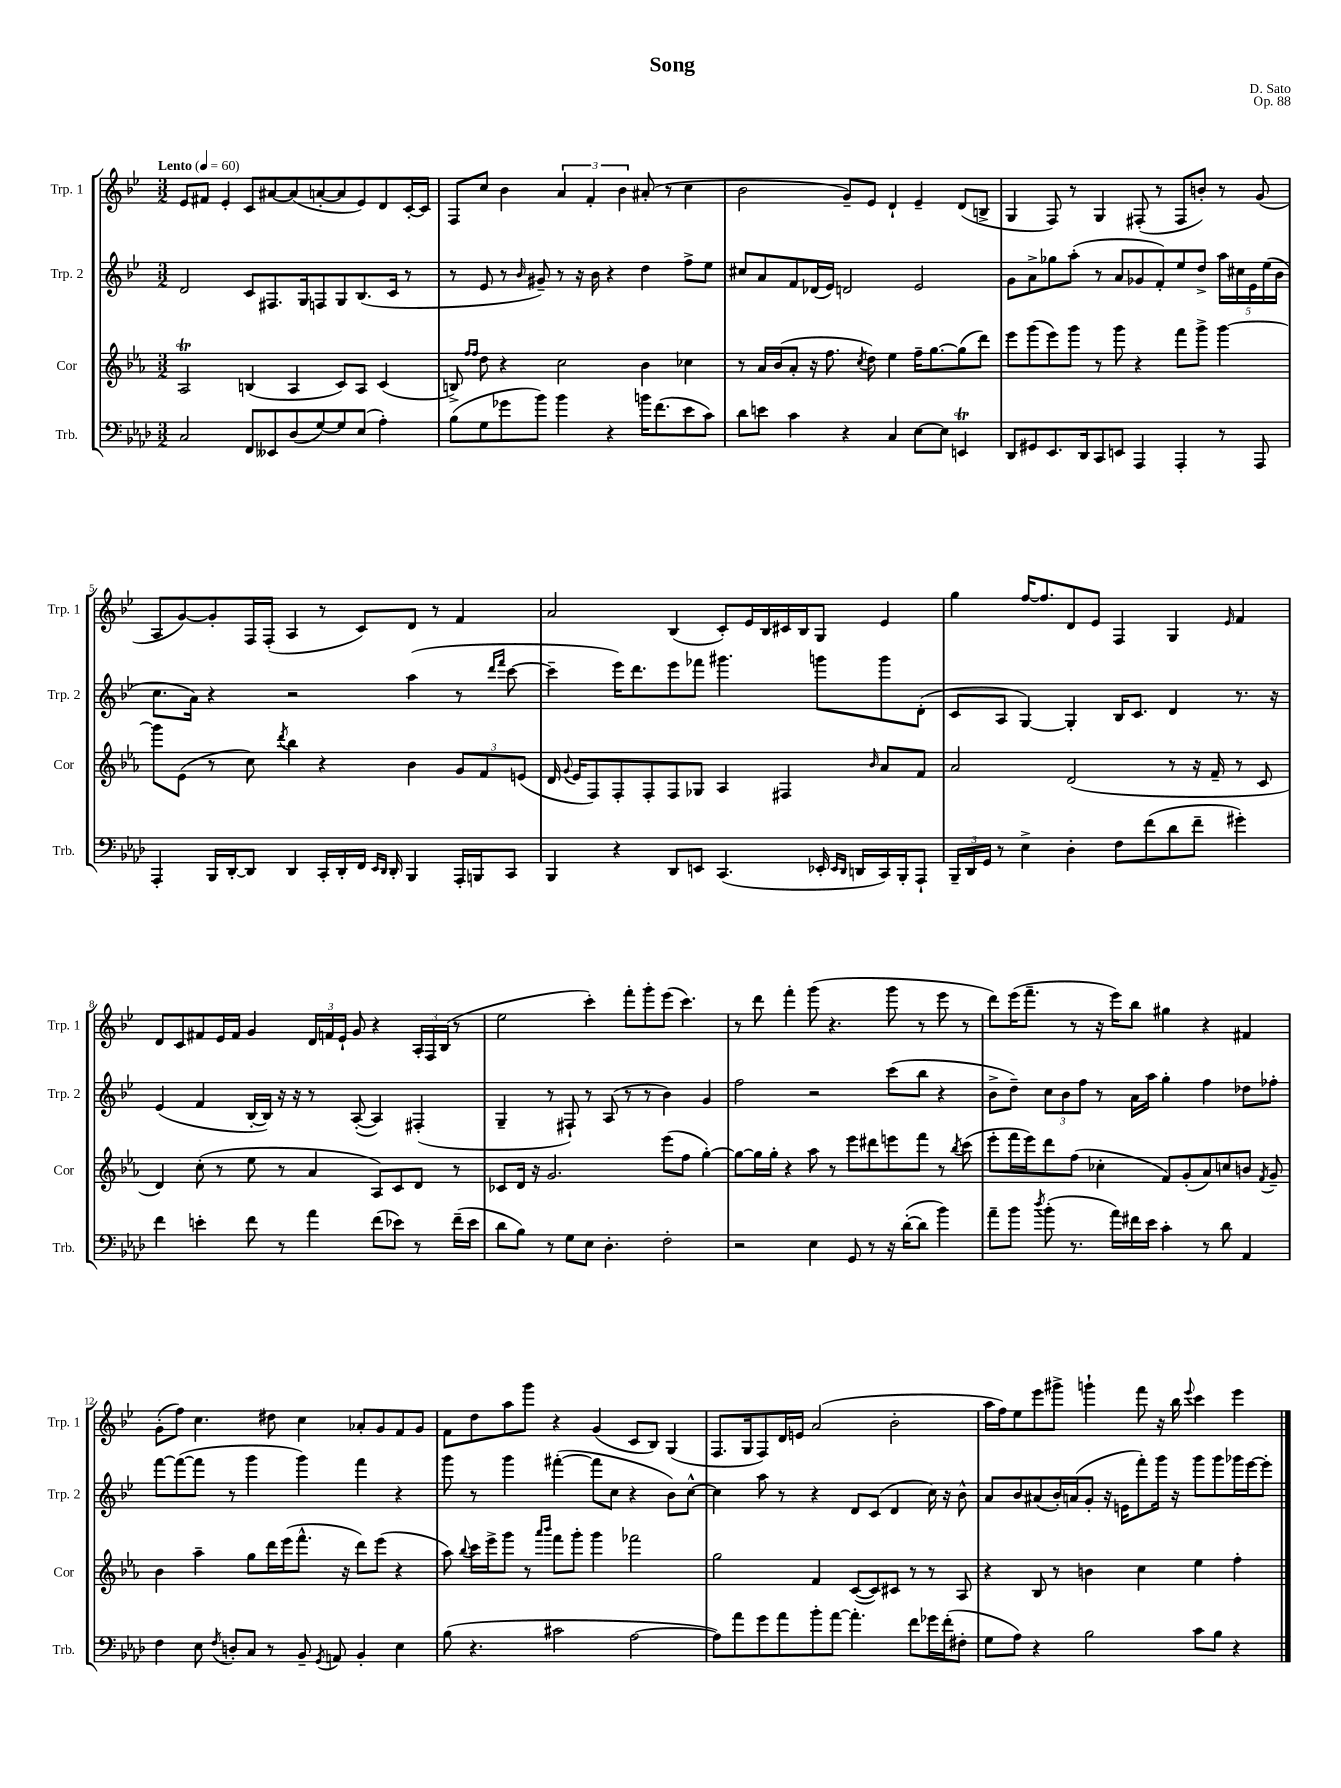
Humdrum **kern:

**kern	**kern	**kern	**kern
*part4	*part3	*part2	*part1
*staff4	*staff3	*staff2	*staff1
*I"Trb.	*I"Cor	*I"Trp. 2	*I"Trp. 1
*I'Trb.	*I'Cor	*I'Trp. 2	*I'Trp. 1
*clefF4	*clefG2	*clefG2	*clefG2
*k[b-e-a-d-]	*k[b-e-a-]	*k[b-e-]	*k[b-e-]
*M3/2	*M3/2	*M3/2	*M3/2
*MM60	*MM60	*MM60	*MM60
=1	=1	=1	=1
!	!	!	!LO:TX:a:B:t=Lento
2C/	2A-T/	2d/	8e-/L
.	.	.	8f#X/J
.	.	.	4e-'/
8FF/L	(4Bn/	8c/L	8c/L
8EE--X/	.	8.F#X/	[8a#X/
(8D-/	4A-/	.	(8a#/]
.	.	16G/k	.
[8G/)	.	8Fn/	[8an'/
8G/]	8c/L)	8G/	8a/]
(8E-/J	8A-/J	(8.B-/	8e-/)
4A-'\)	(4c/	.	8d/
.	.	16c/Jk	.
.	.	8r	[16c'/L
.	.	.	16c/JJ]
=2	=2	=2	=2
(8B-\L	8Bn^/)	8r	8F/L
.	16qqff/LL	.	.
.	16qqff/JJ	.	.
8G\	8dd\	8e-/	8cc/J
8g-X\	4r	8r	4b-\
.	.	16qqb-/	.
8b-\J)	.	8g#X~/)	.
4b-\	2cc\	8r	6a/
.	.	16r	.
.	.	.	6f'/
.	.	16b-\	.
4r	.	4r	.
.	.	.	6b-\
16bn\KL	4b-\	4dd\	(8a#X'/
(8.f\	.	.	.
.	.	.	8r
8e-\	4cc-X\	8ff^\L	4cc\
8c\J)	.	8ee-\J	.
=3	=3	=3	=3
8d-\L	8r	8cc#X/L	2b-\
8en\J	16a-/LL	8a/	.
.	(16b-/J	.	.
4c\	8a-'/J	8f/	.
.	16r	(16d-X/L	.
.	8.ff\	16e-/JJ)	.
4r	.	2dn/	8g~/L)
.	8qcc/	.	.
.	8dd\)	.	8e-/J
4C/	4ee-\	.	4d`/
[8E-\L	16ff~\KL	2e-/	4e-~/
.	[8.gg\	.	.
8E-\J]	.	.	.
4EEnt/	(8gg\]	.	(8d/L
.	8ddd\J)	.	8Bn^/J
=4	=4	=4	=4
8DD-/L	8eee-\L	8g\L	4G/
8GG#X/	(8ggg\	8a^\	.
8.EE-/	8eee-\)	8gg-X\	8F/)
.	8ggg\J	(8aa'\J	8r
16DD-/k	.	.	.
8CC/	8r	8r	4G/
8EEn/J	8ggg\	8a/L	.
4AAA-/	4r	8g-X/	(8F#X'/
.	.	8f'/)	8r
4AAA-'/	8fff\L	8ee-/	8F#/L
.	8ggg^\J	8dd^/J	8bn'/J)
8r	[4ggg\	20aa\LL	8r
.	.	20cc#X\	.
.	.	20e-\	.
8AAA-/	.	.	(8g/
.	.	(20ee-\	.
.	.	20b-\JJ	.
!!LO:LB:g=z
=5	=5	=5	=5
4AAA-'/	8ggg\L]	8.cc\L	8A/L
.	(8e-\J	.	[8g/)
.	.	16a\Jk)	.
16BBB-/LL	8r	4r	8g'/]
[16DD-'/J	.	.	.
8DD-/J]	8cc\)	.	16F/L
.	.	.	(16F'/JJ
.	8qddd/	.	.
4DD-/	4bb-\	2r	4A/
16CC'/LL	4r	.	8r
16DD-'/	.	.	.
16FF/JJ	.	.	8c/L)
16qqEE-/LL	.	.	.
16qqDD-/JJ	.	.	.
16DD-'/	.	.	.
4BBB-/	4b-\	(4aa\	8d/J
.	.	.	8r
16AAA-'/LL	12g/L	8r	4f/
16BBBn/J	.	.	.
.	12f/	.	.
.	.	16qqddd/LL	.
.	.	16qqfff/JJ	.
8CC/J	.	[8ccc\	.
.	(12en/J	.	.
=6	=6	=6	=6
4BBB-/	16d/	4ccc~\]	2a/
.	8qqg/	.	.
.	16e-/KL	.	.
.	8F/)	.	.
4r	8F'/	16eee-\KL)	.
.	.	8.ddd\	.
.	8F'/	.	.
8DD-/L	8F/	8eee-\	(4B-/
8EEn/J	8G-X/J	8fff-X\J	.
(4.CC/	4A-/	4.ggg#X\	8c'/L)
.	.	.	16e-/L
.	.	.	16B-/
.	4F#X/	.	16c#X/
.	.	.	16B-/J
16EE-X'/	.	8gggn\L	8G/J
16qqEE-/LL	.	.	.
16qqDD-/JJ	.	.	.
16DDn/LL	.	.	.
.	16qqb-/	.	.
16CC/)	8a-/L	8ggg\	4e-/
16BBB-'/J	.	.	.
8AAA-`/J	8f/J	(8d'\J	.
=7	=7	=7	=7
24BBB-~/LL	2a-/	8c/L	4gg\
24DD-/	.	.	.
24GG/JJ	.	.	.
8r	.	8A/J	.
4E-^\	.	[4G/)	[16ff/KL
.	.	.	8.ff/]
4D-'\	(2d/	4G'/]	8d/
.	.	.	8e-/J
8F\L	.	16B-/KL	4F/
.	.	8.c/J	.
(8f\	.	.	.
8d-\	8r	4d/	4G/
8f~\J	16r	.	.
.	16f~/	.	.
.	.	.	16qqe-/
4g#X'\)	8r	8.r	4f/
.	8c/	.	.
.	.	16r	.
!!LO:LB:g=z
=8	=8	=8	=8
4f\	4d/)	(4e-/	8d/L
.	.	.	8c/
4en'\	(8cc'\	4f/	8f#X/
.	8r	.	16e-/L
.	.	.	16f#/JJ
8f\	8ee-\	[16B-'/LL	4g/
.	.	16B-/JJ])	.
8r	8r	16r	.
.	.	16r	.
4a-\	4a-/	8r	24d/LL
.	.	.	24fn/
.	.	.	24e-`/JJ
.	.	([8A'/	8g/
(8f\L	8A-/L)	4A/])	4r
8e-X\J)	8c/	.	.
8r	8d/J	(4F#X'/	24A'/LL
.	.	.	24F/
.	.	.	(24B-/JJ
(16f~\LL	8r	.	8r
16e-\JJ	.	.	.
=9	=9	=9	=9
8d-\L	8c-X/L	4G~/	2ee-\
8B-\J)	16d/Jk	.	.
.	16r	.	.
8r	2.g/	8r	.
8G\L	.	8F#X`/)	.
8E-\J	.	8r	4ccc'\)
4.D-'\	.	(8A/	.
.	.	8r	8fff'\L
.	.	8r	8ggg'\
2F'\	(8eee-\L	4b-\)	(8eee-\J
.	8ff\J	.	4.ccc\)
.	[4gg'\)	4g/	.
=10	=10	=10	=10
2r	8gg\L_	2ff\	8r
.	16gg\L]	.	8ddd\
.	16gg'\JJ	.	.
.	4r	.	4fff'\
4E-\	8aa-\	2r	(8ggg\
.	8r	.	4.r
8GG/	8eee-\L	.	.
8r	8ddd#X\	.	.
16r	8eeen\	(8ccc\L	8ggg\
([16d-'\KL	.	.	.
8d-\J]	8fff\J	8bb-\J	8r
4b-\)	8r	4r	8eee-\
.	8qbb-/	.	.
.	(8ccc\	.	8r
=11	=11	=11	=11
8a-~\L	8eee-'\L	8b-^\L	8ddd\L)
8b-\J	16fff\L	8dd~\J)	(16eee-\K
.	16eee-\J)	.	8.fff~\J
8qdd-/	.	.	.
(8b-'\	8ddd\	12cc\L	.
.	.	12b-\	.
8.r	(8ff\J	.	8r
.	.	12ff\J	.
.	4cc-X'\	8r	16r
16a-\LL)	.	.	16eee-\KL)
16f#X\	.	16a\LL	8bb-\J
16e-\JJ	.	16aa\JJ	.
4c'\	8f/L)	4gg'\	4gg#X\
.	(8g'/	.	.
8r	8a-/)	4ff\	4r
8d-\	8ccn/	.	.
4AA-/	8bn/J	8dd-X\L	4f#X/
.	8qf/	.	.
.	8g~/	8ff-X'\J	.
!!LO:LB:g=z
=12	=12	=12	=12
4F\	4b-\	[8fff\L	(8g'\L
.	.	(8fff\_	8ff\J)
8E-\	4aa-~\	8fff\J]	4.cc\
8qF/	.	.	.
8Dn'/L	.	8r	.
8C/J	8gg\L	4ggg\	.
8r	16ddd\L	.	8dd#X\
.	(16eee-\J	.	.
8BB-~/	8.fff^^\J	4ggg\)	4cc\
8qGG/	.	.	.
8AAn/	.	.	.
.	16r	.	.
4BB-'/	8ddd\L)	4fff\	8a-X'/L
.	(8eee-\J	.	8g/
4E-\	4r	4r	8f/
.	.	.	8g/J
=13	=13	=13	=13
(8B-\	8aa-\)	8ggg\	8f\L
.	8qqbb-/	.	.
4.r	16ccc\LL	8r	8dd\
.	16eee-^\J	.	.
.	8ggg\J	4ggg\	8aa\
.	8r	.	8ggg\J
.	16qqaaa-/LL	.	.
.	16qqbbb-/JJ	.	.
2c#X\	8fff\L	([4fff#X'\	4r
.	8ggg'\J	.	.
.	4ggg\	8fff#\L]	(4g/
.	.	8cc\J	.
[2A-\	2fff-X\	4r	8c/L
.	.	.	8B-/J)
.	.	8b-\L)	(4G/
.	.	[8cc^^\J	.
=14	=14	=14	=14
8A-\L])	2gg\	4cc\]	8.F/L
8a-\	.	.	.
.	.	.	16G/k
8g\	.	8aa\	8F/)
8a-\	.	8r	16d/L
.	.	.	16en/JJ
8b-'\	4f/	4r	(2a/
[8a-\J	.	.	.
4.a-'\]	([8c/L	8d/L	.
.	8c/])	(8c/J	.
.	8c#X/J	4d/	2b-'\
8f\L	8r	.	.
16g-X\L	8r	16cc\)	.
(16f'\J	.	16r	.
8F#X'\J	8A-/	8b-^^\	.
=15	=15	=15	=15
8G\L	4r	8a/L	16aa\LL
.	.	.	16ff\J)
8A-\J)	.	8b-/	8ee-\
4r	8B-/	(8a#X/	8eee-\
.	8r	16b-'/L)	8ggg#X^\J
.	.	(16an/J	.
2B-\	4bn\	8g'/J	4gggn`\
.	.	16r	.
.	.	16en\KL	.
.	4cc\	8fff'\)	8fff\
.	.	16ggg\Jk	16r
.	.	16r	16bb-\
.	.	.	8qqeee-/
8c\L	4ee-\	8ggg\L	4ccc\
8B-\J	.	8ggg\	.
4r	4ff'\	16ggg-X\L	4eee-\
.	.	[16eee-\J	.
.	.	8eee-'\J]	.
==	==	==	==
*-	*-	*-	*-
